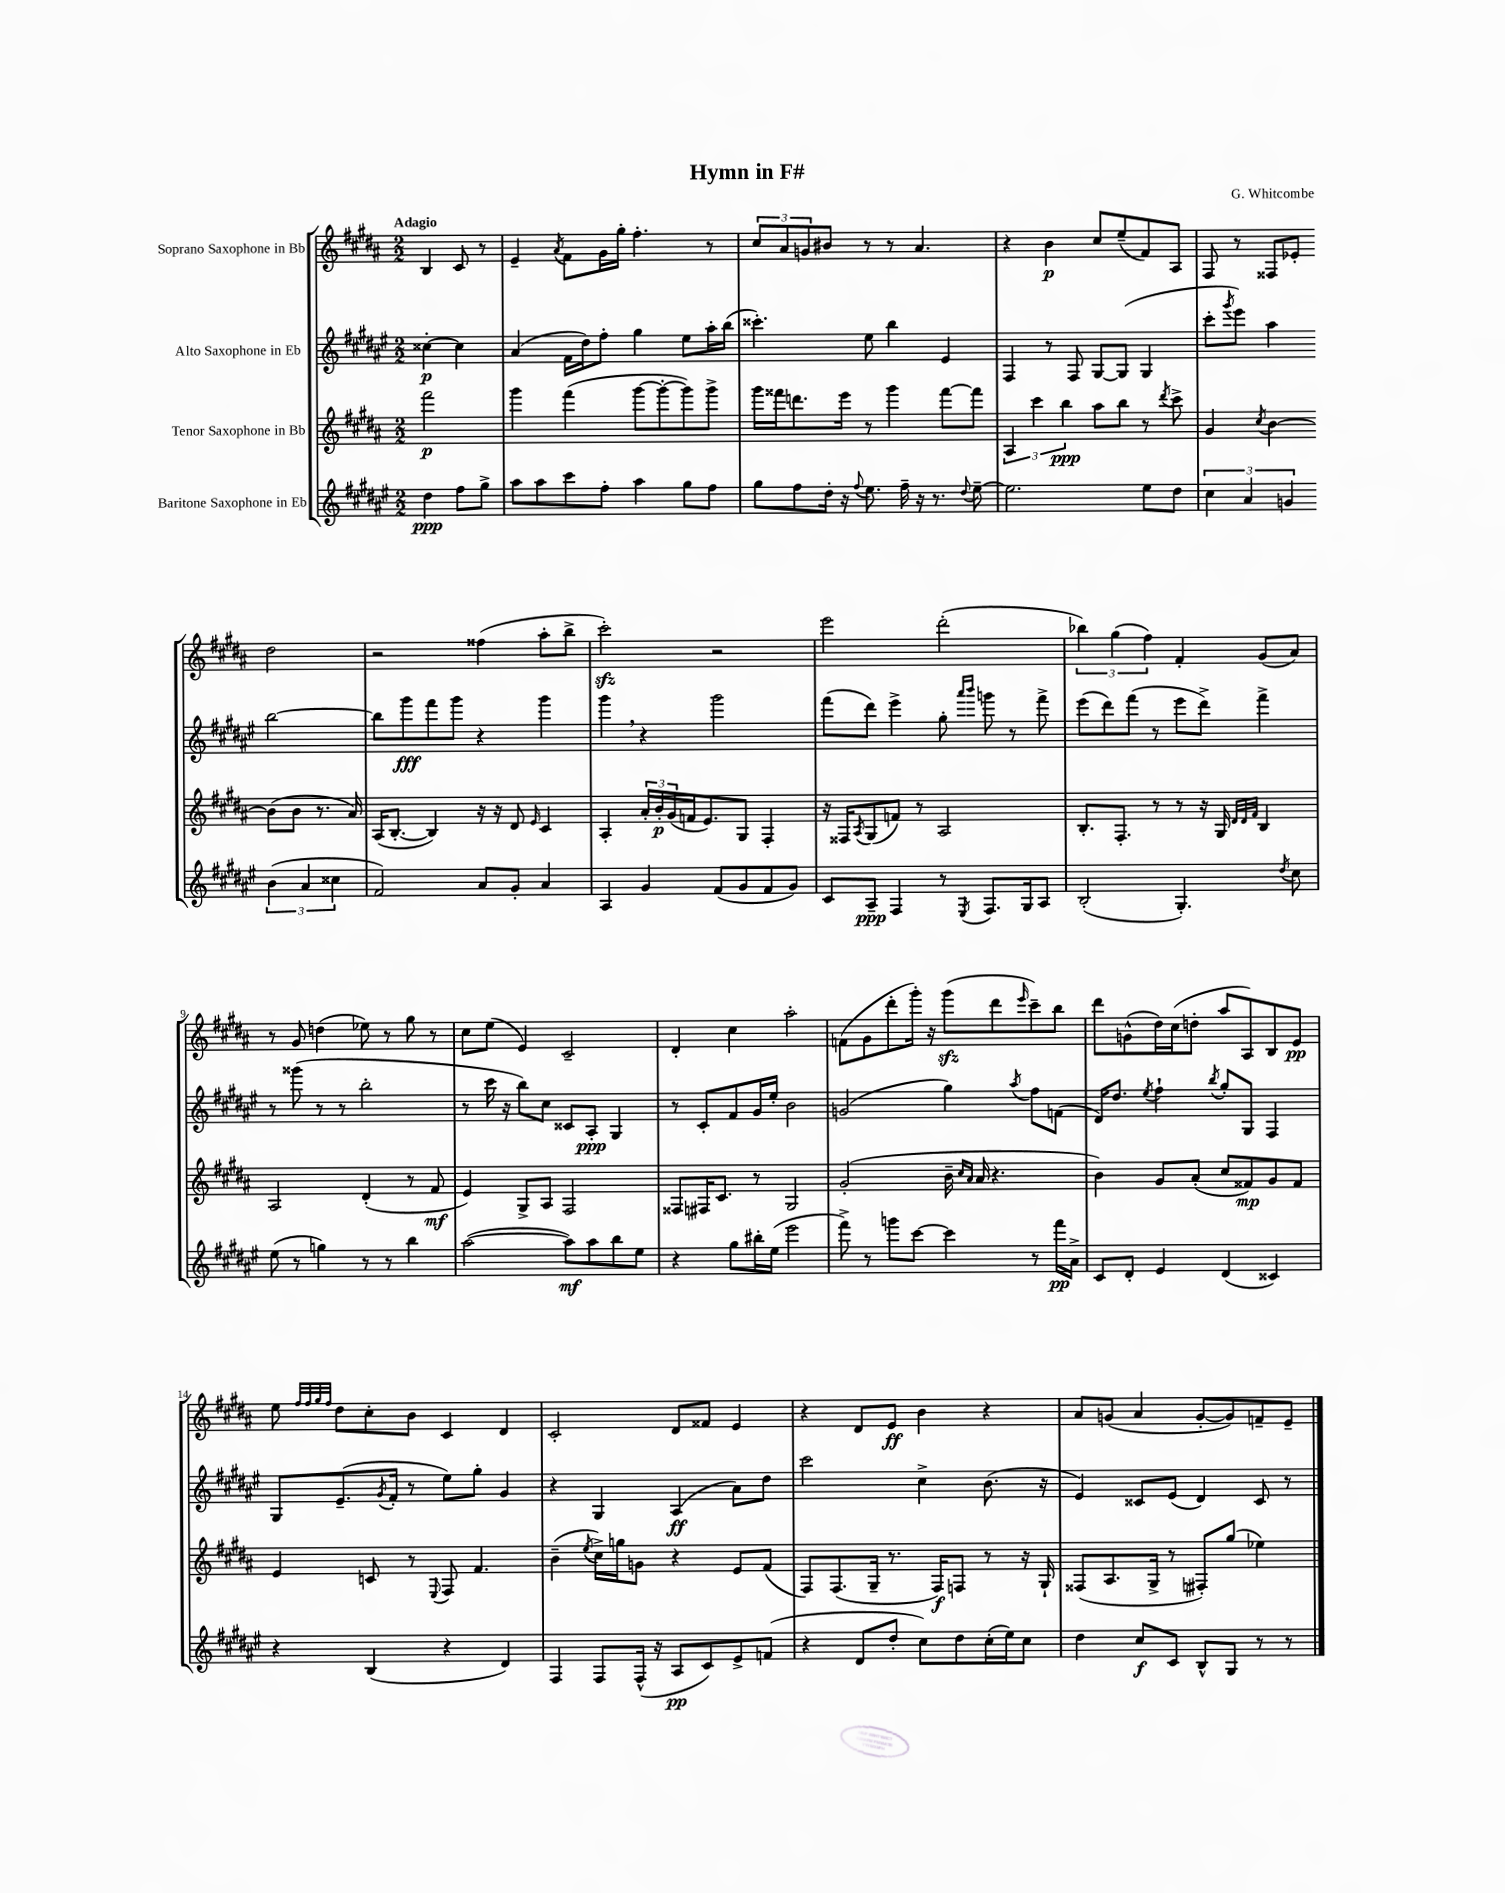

**kern	**dynam	**kern	**dynam	**kern	**dynam	**kern	**dynam
*part4	*part4	*part3	*part3	*part2	*part2	*part1	*part1
*staff4	*staff4	*staff3	*staff3	*staff2	*staff2	*staff1	*staff1
*I"Baritone Saxophone in Eb	*	*I"Tenor Saxophone in Bb	*	*I"Alto Saxophone in Eb	*	*I"Soprano Saxophone in Bb	*
*clefG2	*	*clefG2	*	*clefG2	*	*clefG2	*
*k[f#c#g#d#a#e#]	*	*k[f#c#g#d#a#]	*	*k[f#c#g#d#a#e#]	*	*k[f#c#g#d#a#]	*
*M2/2	*	*M2/2	*	*M2/2	*	*M2/2	*
=	=	=	=	=	=	=	=
!	!	!	!	!	!	!LO:TX:a:B:t=Adagio	!
4dd#\	ppp	2fff#\	p	[4cc##X'\	p	4B/	.
8ff#\L	.	.	.	4cc##\]	.	8c#/	.
8gg#^\J	.	.	.	.	.	8r	.
=1	=1	=1	=1	=1	=1	=1	=1
8aa#\L	.	4ggg#\	.	(4a#/	.	4e~/	.
8aa#\	.	.	.	.	.	.	.
.	.	.	.	.	.	8qa#/	.
8ccc#\	.	(4fff#\	.	16f#\LL	.	8f#\L	.
.	.	.	.	16dd#\J)	.	.	.
8ff#'\J	.	.	.	8ff#'\J	.	16g#\L	.
.	.	.	.	.	.	16gg#'\JJ	.
4aa#\	.	[8ggg#\L	.	4gg#\	.	4.ff#'\	.
.	.	8ggg#'\_	.	.	.	.	.
8gg#\L	.	8ggg#\])	.	8ee#\L	.	.	.
8ff#\J	.	8ggg#^\J	.	16aa#'\L	.	8r	.
.	.	.	.	(16bb\JJ	.	.	.
=2	=2	=2	=2	=2	=2	=2	=2
8gg#\L	.	16ggg#\LL	.	4.ccc##X'\)	.	12cc#/L	.
.	.	16fff##X\J	.	.	.	.	.
.	.	.	.	.	.	12a#/	.
8ff#\	.	8.dddn\	.	.	.	.	.
.	.	.	.	.	.	12gn/	.
16dd#'\Jk	.	.	.	.	.	8b#X/J	.
16r	.	16eee\Jk	.	.	.	.	.
8qqff#/	.	.	.	.	.	.	.
8.ee#\	.	8r	.	8ee#\	.	8r	.
.	.	4ggg#\	.	4bb\	.	8r	.
16ff#~\	.	.	.	.	.	.	.
16r	.	.	.	.	.	4.a#/	.
8.r	.	.	.	.	.	.	.
.	.	[8fff##\L	.	4e#/	.	.	.
8qqdd#/	.	.	.	.	.	.	.
[8ee#~\	.	8fff##\J]	.	.	.	.	.
=3	=3	=3	=3	=3	=3	=3	=3
2.ee#\]	.	6A#/	.	4F#/	.	4r	.
.	.	6ccc#\	.	.	.	.	.
.	.	.	.	8r	.	4b\	p
.	.	6bb\	ppp	.	.	.	.
.	.	.	.	8F#/	.	.	.
.	.	8aa#\L	.	[8G#/L	.	8cc#/L	.
.	.	8bb\J	.	(8G#/J]	.	(8ee~/	.
8ee#\L	.	8r	.	4G#/	.	8f#/)	.
.	.	8qddd#/	.	.	.	.	.
8dd#\J	.	8ccc#^\	.	.	.	8A#/J	.
=4	=4	=4	=4	=4	=4	=4	=4
6cc#\	.	4g#/	.	8ccc#'\L	.	8F#/	.
.	.	.	.	8qggg#/	.	.	.
.	.	.	.	8eee#\J)	.	8r	.
6a#/	.	.	.	.	.	.	.
.	.	8qcc#/	.	.	.	.	.
.	.	[4b\	.	4aa#\	.	8F##X/L	.
6gn/	.	.	.	.	.	.	.
.	.	.	.	.	.	8e-X'/J	.
(6b\	.	(8b\L]	.	[2bb\	.	2dd#\	.
.	.	8b\J	.	.	.	.	.
6a#/	.	.	.	.	.	.	.
.	.	8.r	.	.	.	.	.
6cc##X\	.	.	.	.	.	.	.
.	.	16a#/)	.	.	.	.	.
!!LO:LB:g=z
=5	=5	=5	=5	=5	=5	=5	=5
2f#/)	.	(16A#/KL	.	8bb\L]	.	2r	.
.	.	[8.B'/J	.	.	.	.	.
.	.	.	.	8ggg#\	fff	.	.
.	.	4B/])	.	8fff#\	.	.	.
.	.	.	.	8ggg#\J	.	.	.
8a#/L	.	16r	.	4r	.	(4ff##X\	.
.	.	16r	.	.	.	.	.
8g#'/J	.	8d#/	.	.	.	.	.
.	.	16qqe/	.	.	.	.	.
4a#/	.	4c#/	.	4ggg#\	.	8aa#'\L	.
.	.	.	.	.	.	8bb^\J	.
=6	=6	=6	=6	=6	=6	=6	=6
4A#/	.	4A#'/	.	4ggg#,\	.	2ccc#zz'\)	.
4g#/	.	24a#'/LL	.	4r	.	.	.
.	.	24b'/	p	.	.	.	.
.	.	(24g#/	.	.	.	.	.
.	.	16fn/J	.	.	.	.	.
.	.	8.e/)	.	.	.	.	.
(8f#/L	.	.	.	2ggg#\	.	2r	.
8g#/	.	8G#/J	.	.	.	.	.
8f#/	.	4F#'/	.	.	.	.	.
8g#/J)	.	.	.	.	.	.	.
=7	=7	=7	=7	=7	=7	=7	=7
8c#/L	.	16r	.	(8fff#\L	.	2eee\	.
.	.	16F##X/KL	.	.	.	.	.
.	.	8qA#/	.	.	.	.	.
8A#~/J	ppp	(8G#/	.	8ddd#\J)	.	.	.
4F#/	.	8fn/J)	.	4eee#^\	.	.	.
.	.	8r	.	.	.	.	.
8r	.	2A#/	.	8gg#'\	.	(2ddd#'\	.
.	.	.	.	16qqaaa#/LL	.	.	.
8qE#/	.	.	.	16qqbbb/JJ	.	.	.
8.F#/L	.	.	.	8gggn\	.	.	.
.	.	.	.	8r	.	.	.
16G#/k	.	.	.	.	.	.	.
8A#/J	.	.	.	8fff#^\	.	.	.
=8	=8	=8	=8	=8	=8	=8	=8
(2B'/	.	8.B'/L	.	(8eee#\L	.	6bb-X\)	.
.	.	.	.	8ddd#\)	.	.	.
.	.	.	.	.	.	(6gg#\	.
.	.	8.F#'/J	.	.	.	.	.
.	.	.	.	(8fff#\J	.	.	.
.	.	.	.	.	.	6ff#\)	.
.	.	8r	.	8r	.	.	.
4.G#'/)	.	8r	.	8eee#\L	.	4f#'/	.
.	.	16r	.	8ddd#^\J)	.	.	.
.	.	16G#/	.	.	.	.	.
.	.	32qqd#/LLL	.	.	.	.	.
.	.	32qqd#/	.	.	.	.	.
.	.	32qqf#/JJJ	.	.	.	.	.
.	.	4B/	.	4fff#^\	.	(8g#/L	.
8qdd#/	.	.	.	.	.	.	.
8cc#\	.	.	.	.	.	8a#/J)	.
!!LO:LB:g=z
=9	=9	=9	=9	=9	=9	=9	=9
(8ee#\	.	2A#/	.	8r	.	8r	.
8r	.	.	.	(8ggg##X\	.	8g#/	.
4ggn\)	.	.	.	8r	.	(4ddn\	.
.	.	.	.	8r	.	.	.
8r	.	(4d#'/	.	2bb'\	.	8ee-X\)	.
8r	.	.	.	.	.	8r	.
4bb\	.	8r	.	.	.	8gg#\	.
.	.	8f#/	mf	.	.	8r	.
=10	=10	=10	=10	=10	=10	=10	=10
([2aa#\	.	4e/)	.	8r	.	8cc#\L	.
.	.	.	.	16ccc#\	.	(8ee\J	.
.	.	.	.	16r	.	.	.
.	.	8G#^/L	.	8bb\L)	.	4e/)	.
.	.	8A#/J	.	8cc#\J	.	.	.
8aa#\L])	mf	2F#/	.	8c##X/L	.	2c#~/	.
8aa#\	.	.	.	8A#'/J	ppp	.	.
8bb\	.	.	.	4G#/	.	.	.
8ee#\J	.	.	.	.	.	.	.
=11	=11	=11	=11	=11	=11	=11	=11
4r	.	8F##X/L	.	8r	.	4d#'/	.
.	.	16F#X/K	.	8c#'/L	.	.	.
.	.	8.c#/J	.	.	.	.	.
8gg#\L	.	.	.	8f#/	.	4cc#\	.
16bb#X'\L	.	8r	.	16g#/L	.	.	.
(16ee#\JJ	.	.	.	16ee#'/JJ	.	.	.
2eee#\	.	2G#/	.	2b\	.	2aa#'\	.
=12	=12	=12	=12	=12	=12	=12	=12
8fff#^\)	.	(2g#'/	.	(2gn/	.	(8fn\L	.
8r	.	.	.	.	.	8g#\	.
8gggn\L	.	.	.	.	.	8ddd#'\	.
[8ccc#\J	.	.	.	.	.	16ggg#'\Jk)	.
.	.	.	.	.	.	16r	.
4ccc#\]	.	16b~\	.	4gg#\)	.	(8ggg#zz\L	.
.	.	16qqcc#/LL	.	.	.	.	.
.	.	16qqa#/JJ	.	.	.	.	.
.	.	16a#/	.	.	.	.	.
.	.	4.r	.	.	.	8ddd#\	.
.	.	.	.	8qaa#/	.	16qqeee/	.
8r	.	.	.	8ff#\L	.	8ccc#~\)	.
16fff#\LL	pp	.	.	(8fn\J	.	8bb\J	.
16a#^\JJ	.	.	.	.	.	.	.
=13	=13	=13	=13	=13	=13	=13	=13
8c#/L	.	4b\)	.	16d#/KL)	.	8ddd#\L	.
.	.	.	.	8.dd#/J	.	.	.
8d#'/J	.	.	.	.	.	(8gn^^\	.
.	.	.	.	8qee#/	.	.	.
4e#/	.	8g#/L	.	4ff#`\	.	16dd#\L)	.
.	.	.	.	.	.	(16cc#\J	.
.	.	(8a#'/J	.	.	.	8ddn'\J	.
.	.	.	.	8qbb/	.	.	.
(4d#/	.	8cc#/L	.	8gg#'/L	.	8aa#/L	.
.	.	8f##X/)	mp	8G#/J	.	8A#/)	.
4c##X/)	.	8g#/	.	4F#/	.	8B/	.
.	.	8f##/J	.	.	.	8e/J	pp
!!LO:LB:g=z
=14	=14	=14	=14	=14	=14	=14	=14
4r	.	4e/	.	8G#/L	.	8ee\	.
.	.	.	.	.	.	32qqff#/LLL	.
.	.	.	.	.	.	32qqff#/	.
.	.	.	.	.	.	32qqgg#/	.
.	.	.	.	.	.	32qqff#/JJJ	.
.	.	.	.	(8.e#~/	.	8dd#\L	.
(4B/	.	8cn/	.	.	.	8cc#'\	.
.	.	.	.	8qg#/	.	.	.
.	.	.	.	16f#'/Jk	.	.	.
.	.	8r	.	8r	.	8b\J	.
.	.	8qqE/	.	.	.	.	.
4r	.	8F#/	.	8ee#\L)	.	4c#/	.
.	.	4.f#/	.	8gg#'\J	.	.	.
4d#/)	.	.	.	4g#/	.	4d#/	.
=15	=15	=15	=15	=15	=15	=15	=15
4F#/	.	(4b~\	.	4r	.	2c#'/	.
.	.	8qee/	.	.	.	.	.
8F#/L	.	16cc#^\LL)	.	4G#/	.	.	.
.	.	16ggn\J	.	.	.	.	.
(16F#^^/Jk	.	8gn\J	.	.	.	.	.
16r	.	.	.	.	.	.	.
8A#/L	pp	4r	.	(4A#/	ff	8d#/L	.
8c#/)	.	.	.	.	.	8f##X/J	.
8e#^/	.	8e/L	.	8a#\L)	.	4e/	.
(8fn/J	.	(8f#/J	.	8dd#\J	.	.	.
=16	=16	=16	=16	=16	=16	=16	=16
4r	.	8F#/L)	.	2ccc#\	.	4r	.
.	.	(8.F#/	.	.	.	.	.
8d#/L	.	.	.	.	.	8d#/L	.
.	.	16G#~/Jk	.	.	.	.	.
8dd#'/J	.	8.r	.	.	.	8e/J	ff
8cc#\L)	.	.	.	4cc#^\	.	4b\	.
.	.	16F#/KL)	f	.	.	.	.
8dd#\	.	8Fn/J	.	.	.	.	.
(16cc#'\L	.	8r	.	(8.b\	.	4r	.
16ee#\J)	.	.	.	.	.	.	.
8cc#\J	.	16r	.	.	.	.	.
.	.	16G#`/	.	16r	.	.	.
=17	=17	=17	=17	=17	=17	=17	=17
4dd#\	.	(8F##X/L	.	4e#/)	.	8a#/L	.
.	.	8.A#/	.	.	.	(8gn/J	.
8cc#/L	f	.	.	8c##X/L	.	4a#/	.
.	.	16G#^/Jk	.	.	.	.	.
8c#/J	.	8r	.	(8e#/J	.	.	.
8B^^/L	.	8F#X'/L)	.	4d#/)	.	[8g'/L	.
8G#/J	.	(8gg#/J	.	.	.	8g/])	.
8r	.	4ee-X\)	.	8c##/	.	8fn~/	.
8r	.	.	.	8r	.	8e~/J	.
==	==	==	==	==	==	==	==
*-	*-	*-	*-	*-	*-	*-	*-
